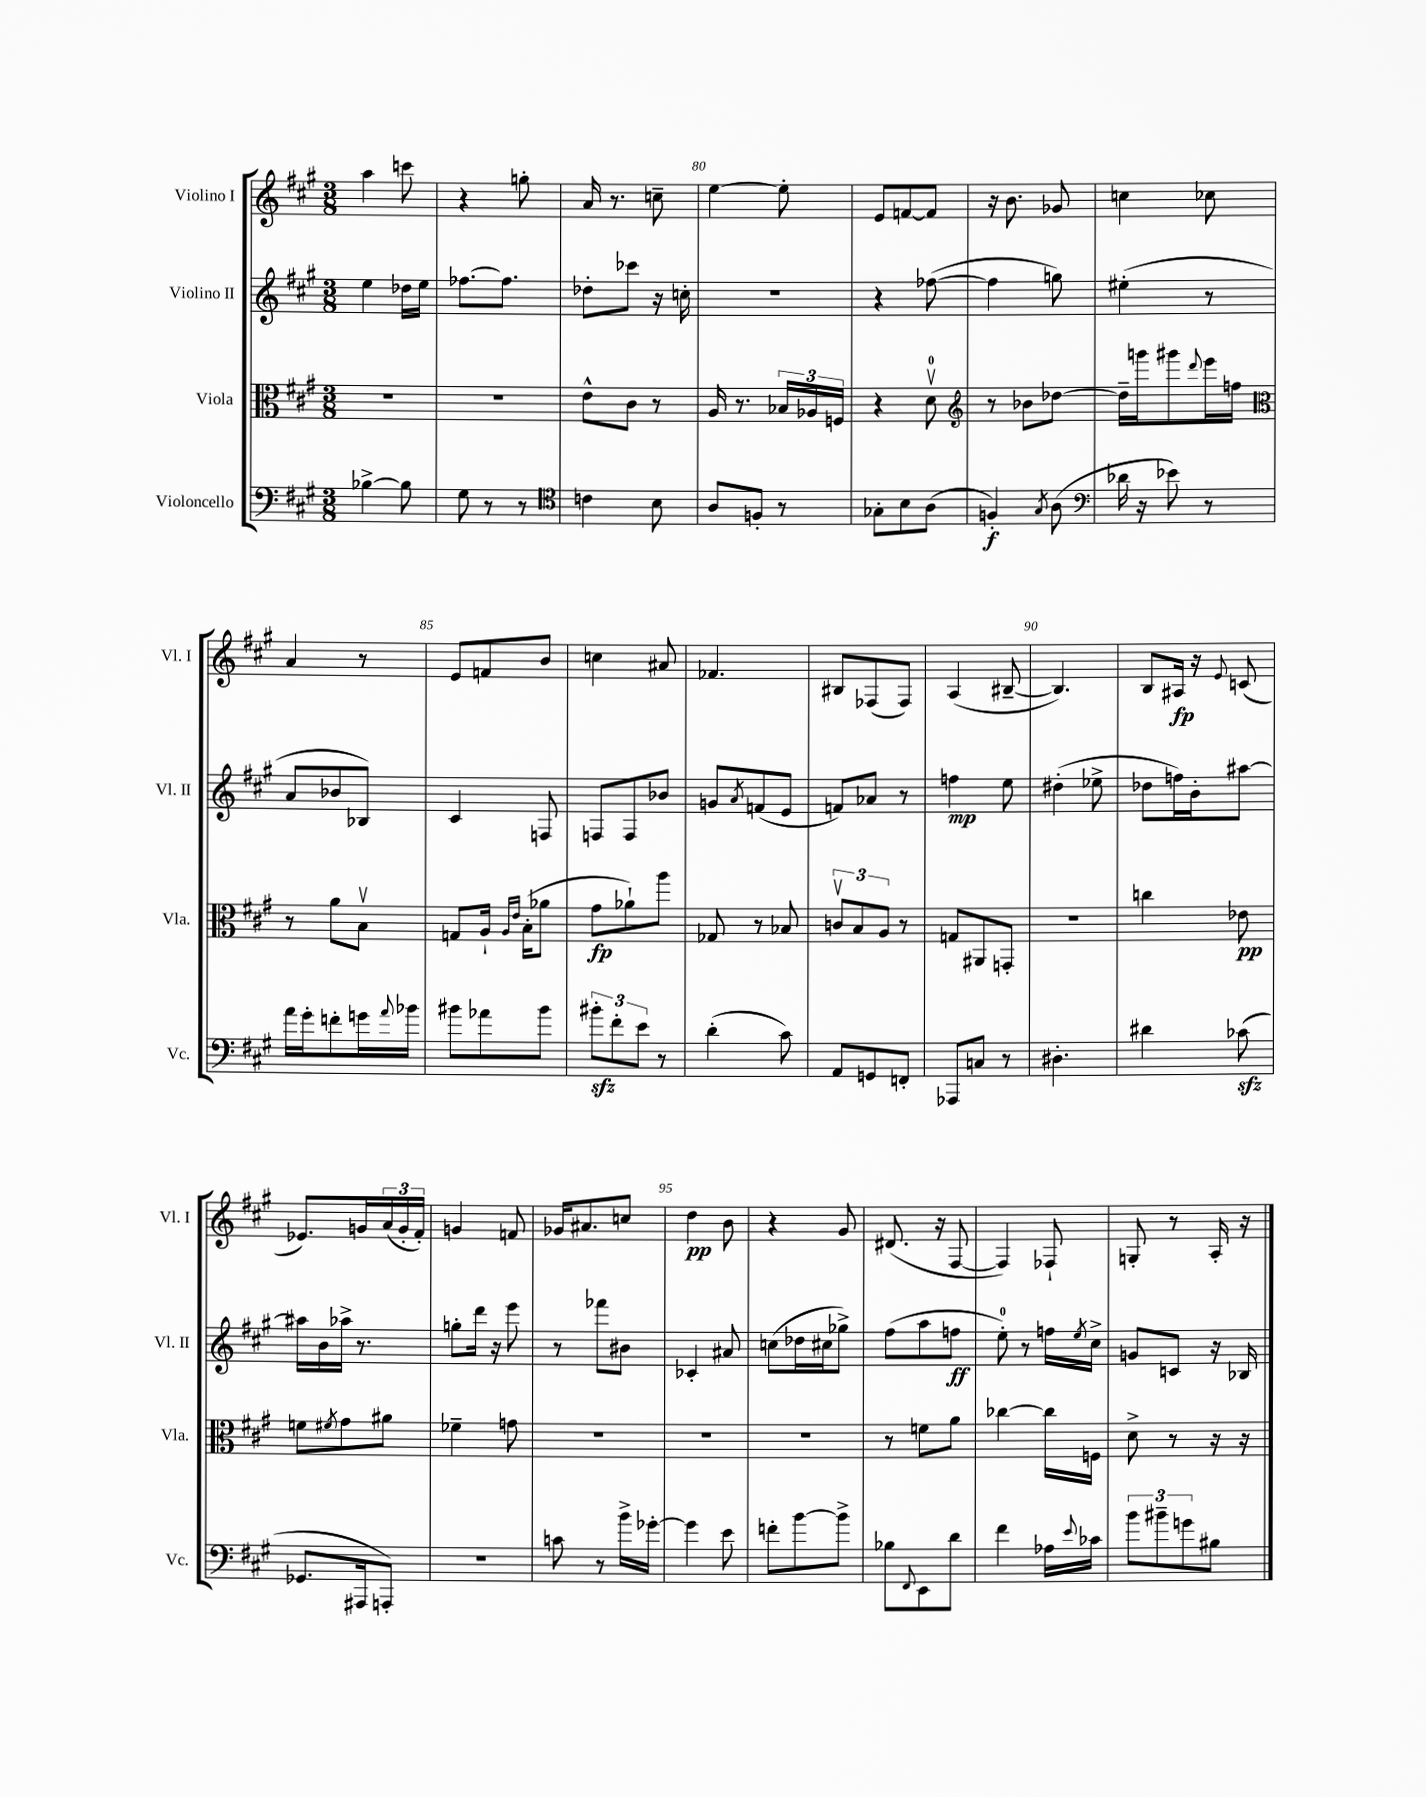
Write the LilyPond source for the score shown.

<<
\new StaffGroup <<
\new Staff = "s0" \with { instrumentName = "Violino I" shortInstrumentName = "Vl. I" } {
    \clef treble \key a \major \numericTimeSignature \time 3/8
    a''4 c'''8 |
    r4 g''8-. |
    a'16 r8. c''8-- |
    e''4~ e''8-. |
    e'8 f'8~ f'8 |
    r16 b'8. ges'8 |
    c''4 ces''8 |
    a'4 r8 |
    e'8 f'8 b'8 |
    c''4 ais'8 |
    fes'4. |
    bis8 fes8( fes8) |
    a4( bis8~-- |
    bis4.) |
    b8 ais16\fp r16 \appoggiatura { e'8 } c'8( |
    ees'8.) g'16 \tuplet 3/2 { a'16( g'16-. fis'16-.) } |
    g'4 f'8 |
    ges'16 ais'8. c''8 |
    d''4\pp b'8 |
    r4 gis'8 |
    dis'8.( r16 fis8~ |
    fis4) fes8-! |
    g8-. r8 a16-. r16 \bar "|." |
}
\new Staff = "s1" \with { instrumentName = "Violino II" shortInstrumentName = "Vl. II" } {
    \clef treble \key a \major \numericTimeSignature \time 3/8
    e''4 des''16 e''16 |
    fes''8.~ fes''8. |
    des''8-. ces'''8 r16 c''16-. |
    R4. |
    r4 fes''8~( |
    fes''4 g''8) |
    eis''4-.( r8 |
    a'8 bes'8 bes8) |
    cis'4 f8 |
    f8 f8 bes'8 |
    g'8 \acciaccatura { a'8 } f'8( e'8 |
    f'8) aes'8 r8 |
    f''4\mp e''8 |
    dis''4-.( ees''8-> |
    des''8 f''16) b'16-. ais''8~ |
    ais''16 b'16 aes''16-> r8. |
    g''8-. d'''16 r16 e'''8 |
    r8 fes'''8 bis'8 |
    ces'4-. ais'8 |
    c''8( des''16 cis''16 ges''8->) |
    fis''8( a''8 f''8\ff |
    e''8-0-.) r8 f''16 \acciaccatura { e''8 } cis''16-> |
    g'8 c'8 r16 bes16 \bar "|." |
}
\new Staff = "s2" \with { instrumentName = "Viola" shortInstrumentName = "Vla." } {
    \clef alto \key a \major \numericTimeSignature \time 3/8
    R4. |
    R4. |
    e'8-^ cis'8 r8 |
    a16 r8. \tuplet 3/2 { bes16 aes16 f16 } |
    r4 d'8-0\upbow |
    \clef treble r8 bes'8 des''8~ |
    des''16-- g'''16 gis'''8 \appoggiatura { d'''8 } e'''16 f''16 |
    \clef alto r8 a'8 b8\upbow |
    g8 a16-! \grace { a16 e'16 } b16-.( aes'8 |
    gis'8\fp aes'8-!) a''8 |
    ges8 r8 bes8 |
    \tuplet 3/2 { c'8\upbow b8 a8 } r8 |
    g8 ais,8 g,8-. |
    R4. |
    c''4 ees'8\pp |
    f'8 \acciaccatura { fis'8 } gis'8 ais'8 |
    fes'4-- g'8 |
    R4. |
    R4. |
    R4. |
    r8 f'8 a'8 |
    ces''4~ ces''16 f16 |
    d'8-> r8 r16 r16 \bar "|." |
}
\new Staff = "s3" \with { instrumentName = "Violoncello" shortInstrumentName = "Vc." } {
    \clef bass \key a \major \numericTimeSignature \time 3/8
    bes4~-> bes8 |
    gis8 r8 r8 |
    \clef tenor c'4 b8 |
    a8 f8-. r8 |
    ges8-. b8 a8( |
    f4-.\f) \acciaccatura { gis8 } a8( |
    \clef bass des'16 r16 ees'8) r8 |
    a'16 gis'16-. f'8-. g'16 \appoggiatura { a'8 } bes'16 |
    bis'8 aes'8 bis'8 |
    \tuplet 3/2 { bis'8-.\sfz fis'8-. e'8 } r8 |
    d'4-.( cis'8) |
    a,8 g,8 f,8-. |
    aes,,8 c8 r8 |
    dis4.-. |
    dis'4 ces'8\sfz( |
    ges,8. ais,,16 a,,8-.) |
    R4. |
    c'8 r8 b'16-> ges'16~-. |
    ges'4 e'8 |
    f'8-. b'8~ b'8-> |
    bes8 \appoggiatura { fis,8 } e,8 d'8 |
    fis'4 aes16 \appoggiatura { e'8 } ces'16 |
    \tuplet 3/2 { b'8 bis'8-- g'8 } bis8 \bar "|." |
}
>>
>>
\layout { \context { \Score currentBarNumber = #77 \override BarNumber.break-visibility = ##(#f #t #t) barNumberVisibility = #(every-nth-bar-number-visible 5) } }
